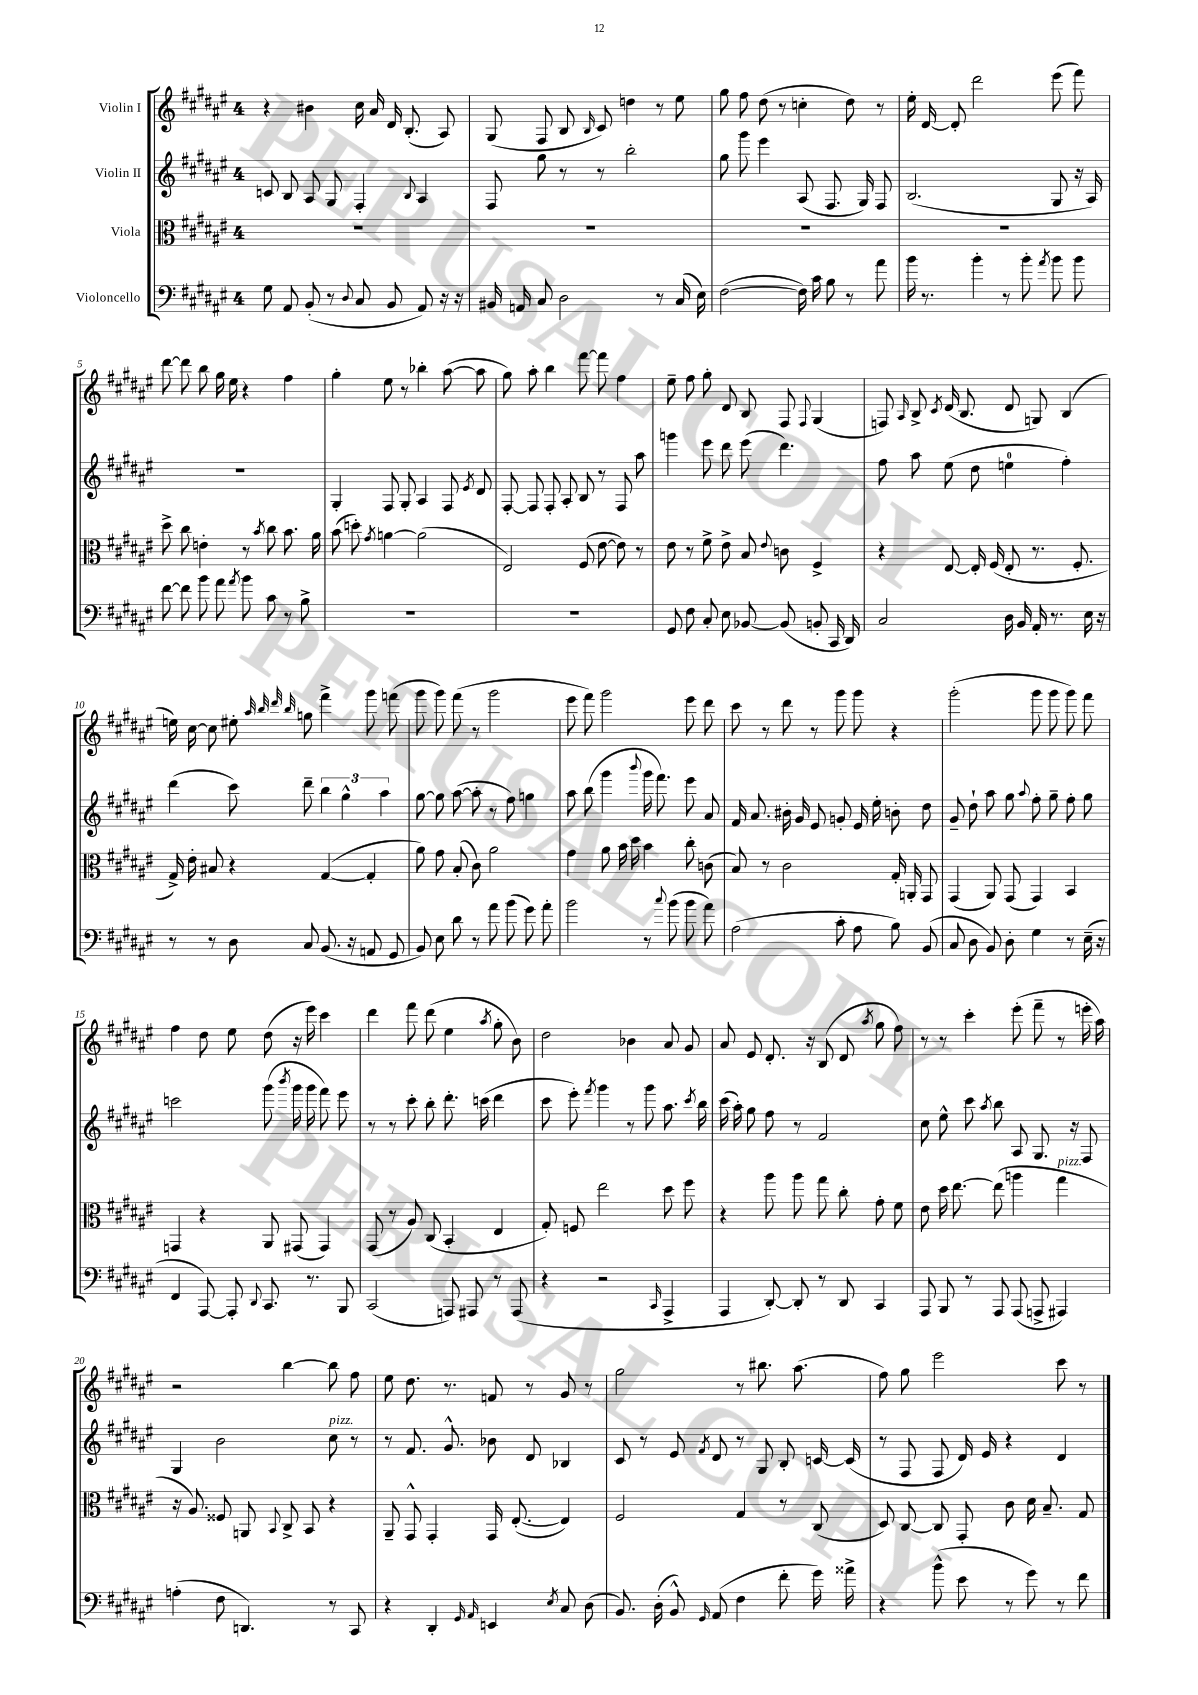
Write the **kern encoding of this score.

**kern	**kern	**kern	**kern
*part4	*part3	*part2	*part1
*staff4	*staff3	*staff2	*staff1
*I"Violoncello	*I"Viola	*I"Violin II	*I"Violin I
*clefF4	*clefC3	*clefG2	*clefG2
*k[f#c#g#d#a#e#]	*k[f#c#g#d#a#e#]	*k[f#c#g#d#a#e#]	*k[f#c#g#d#a#e#]
*M4/4	*M4/4	*M4/4	*M4/4
=1	=1	=1	=1
8G#\	1r	8cn/	4r
8AA#/	.	8B/	.
(8BB'/	.	8A#/	4b#X\
8r	.	8G#/	.
8qqD#/	.	.	.
8C#/	.	4F#'/	16cc#\
.	.	.	16a#/
8BB/	.	.	16d#/
.	.	.	(8.B'/
.	.	8qqB/	.
8AA#/)	.	4A#/	.
16r	.	.	8A#/)
16r	.	.	.
=2	=2	=2	=2
16BB#X/	1r	8F#/	(8G#/
16AAn/	.	.	.
8C#/	.	8gg#\	8F#/
2D#\	.	8r	8B/
.	.	.	16qqB/
.	.	8r	8c#/)
.	.	2bb'\	4ddn\
8r	.	.	8r
(16C#/	.	.	8ee#\
16E#\)	.	.	.
=3	=3	=3	=3
([2F#\	1r	8gg#\	8gg#\
.	.	8ggg#\	8ff#\
.	.	4eee#\	(8dd#\
.	.	.	8r
16F#\])	.	(8A#/	4ccn'\
16c#\	.	.	.
8B\	.	8.F#/	.
8r	.	.	8dd#\)
.	.	16G#/)	.
8a#\	.	8F#/	8r
=4	=4	=4	=4
16b\	1r	(2.B/	16ee#'\
8.r	.	.	[16d#/
.	.	.	8d#'/]
4b'\	.	.	2ddd#\
8r	.	.	.
8b'\	.	.	.
8qa#/	.	.	.
8b\	.	8G#/	(8eee#\
8b\	.	16r	8fff#\)
.	.	16A#/)	.
!!LO:LB:g=z
=5	=5	=5	=5
[8f#\	8dd#^\	1r	[8ddd#\
8f#\]	8cc#\	.	8ddd#\]
8b\	4en'\	.	8bb\
8a#\	.	.	16gg#\
.	.	.	16ee#\
8qa#/	.	.	.
8b\	8r	.	4r
.	8qb/	.	.
8c#\	8cc#\	.	.
8r	8.b\	.	4ff#\
8B^\	.	.	.
.	16a#\	.	.
=6	=6	=6	=6
1r	(8b\	4G#'/	4gg#'\
.	8ddn'\)	.	.
.	8qg#/	.	.
.	[4an\	8F#/	8ee#\
.	.	8G#'/	8r
.	(2a\]	4A#/	4bb-X'\
.	.	8F#/	([8aa#\
.	.	8qe#/	.
.	.	8d#/	8aa#\]
=7	=7	=7	=7
1r	2E#/)	[8F#'/	8gg#\)
.	.	8F#/]	8aa#'\
.	.	8F#'/	4bb\
.	.	8A#'/	.
.	(8F#/	8B/	[8fff#\
.	[8e#\	8r	8fff#\]
.	8e#\])	8F#/	4ff#\
.	8r	8aa#\	.
=8	=8	=8	=8
8GG#/	8e#\	4gggn\	8ee#~\
8F#\	8r	.	8ff#\
8C#'/	8f#^\	8eee#\	8gg#'\
8E#\	8e#^\	8ddd#\	8d#/
[8BB-X/	8B/	(8eee#\	8B/
.	8qqe#/	.	.
(8BB-/]	8cn\	4.ddd#\)	8F#/
.	.	.	8qqF#/
8BBn'/	4F#^/	.	(4G#/
16CC#/	.	.	.
16DD#/)	.	.	.
=9	=9	=9	=9
2C#/	4r	8ff#\	8Fn/)
.	.	.	16qqA#/
.	.	8aa#\	8B^/
.	.	.	8qc#/
.	[8E#/	(8ee#\	(16d#/
.	.	.	8.B/
.	16E#'/]	8dd#\	.
.	(16F#/	.	.
16D#\	8E#'/	4een\	8d#/
16BB/	.	.	.
16AA#'/	8.r	.	8Gn/)
8.r	.	.	.
.	.	4ff#'\)	(4B/
.	8.F#'/	.	.
16E#\	.	.	.
16r	.	.	.
!!LO:LB:g=z
=10	=10	=10	=10
8r	16G#^/)	(4ddd#\	16een\)
.	16e#'\	.	[16cc#\
8r	8B#X/	.	8cc#\]
8D#\	4r	8ccc#\)	8ee#X'\
.	.	.	32qqaa#/
.	.	.	32qqbb/
.	.	.	32qqddd#/
.	.	.	32qqbb/
8C#/	.	8ddd#~\	8ggn\
(8.BB/	([4G#/	6bb\	4fff#^\
.	.	6gg#^^\	.
16r	.	.	.
8AAn/	4G#'/]	.	8ggg#\
.	.	6aa#\	.
8GG#/	.	.	(8fffn\
=11	=11	=11	=11
8BB/)	8a#\)	[8gg#\	8ggg#\
8E#\	8g#\	8gg#\]	8ggg#\)
8d#\	(8B'/	([8aa#\	(8fff#\
8r	8c#\)	8aa#'\]	8r
8a#\	2a#\	8r	2ggg#\
(8b\	.	8ff#\)	.
8g#\)	.	4ggn\	.
8a#'\	.	.	.
=12	=12	=12	=12
2b\	4g#\	8aa#\	8eee#\
.	.	(8bb\	8fff#\)
.	8a#\	4ggg#\	2ggg#\
.	16b\	.	.
.	16dd#\	.	.
.	.	8qqbbb/	.
8r	4b\	16ggg#\	.
.	.	8.fff#\)	.
8qqcc#/	.	.	.
(8b\	.	.	.
8b\	8cc#'\	8eee#\	8eee#\
8a#\)	(8cn\	8a#/	8ddd#\
=13	=13	=13	=13
(2A#\	8B/)	16f#/	8ccc#\
.	.	8.a#/	.
.	8r	.	8r
.	2c#\	16b#X'\	8ddd#\
.	.	16g#/	.
.	.	8e#/	8r
8c#'\	.	8gn'/	8ggg#\
8A#\	.	16e#/	8ggg#\
.	.	16ee#'\	.
8B\)	16G#'/	8bn'\	4r
.	16AAn'/	.	.
(8BB/	8GG#/	8dd#\	.
=14	=14	=14	=14
8C#/	(4GG#/	8g#~/	(2ggg#'\
8D#\	.	8dd#`\	.
8BB/)	8AA#/)	8aa#\	.
8D#'\	(8GG#/	8gg#\	.
.	.	8qqaa#/	.
4G#\	4GG#/)	8ff#'\	8ggg#\
.	.	8gg#~\	8ggg#\
8r	4BB/	8ff#'\	8ggg#\)
(16E#~\	.	8gg#\	8fff#\
16r	.	.	.
!!LO:LB:g=z
=15	=15	=15	=15
4FF#/	4GGn/	2cccn\	4ff#\
[8AAA#/)	4r	.	8dd#\
8AAA#'/]	.	.	8ee#\
8qqDD#/	.	.	.
8.CC#/	8AA#/	(8ggg#\	(8dd#\
.	.	8qbbb/	.
.	(8GG#X/	16ggg#\	16r
8.r	.	16ggg#\	16eee#\)
.	4GG#/)	8fff#\)	4ccc#\
8BBB/	.	8eee#\	.
=16	=16	=16	=16
(2CC#/	(8GG#/	8r	4ddd#\
.	8r	8r	.
.	8A#/)	8ccc#'\	8fff#\
.	(8C#/	8bb'\	(8ddd#\
8AAAn/)	4BB'/	8.ddd#'\	4ee#\
8AAA#X/	.	.	.
.	.	(16cccn\	.
.	.	.	8qaa#/
8r	4E#/	4ddd#\	8gg#'\
(8AAA#/	.	.	8b\)
=17	=17	=17	=17
4r	8G#'/)	8ccc#\	2dd#\
.	8Fn/	8eee#'\)	.
.	.	8qfff#/	.
2r	2ee#\	4ggg#\	.
.	.	8r	4b-X\
.	.	8ggg#\	.
16qqCC#/	.	.	.
4AAA#^/	8dd#\	8.aa#\	8a#/
.	8ff#\	.	8g#/
.	.	8qccc#/	.
.	.	16bb\	.
=18	=18	=18	=18
4AAA#/	4r	(16ccc#\	8a#/
.	.	16aa#'\)	.
.	.	8gg#\	8e#/
[8DD#'/)	8aa#\	8ff#\	8.d#'/
8DD#'/]	8aa#\	8r	.
.	.	.	16r
8r	8gg#\	2f#/	(8B/
8DD#/	8cc#'\	.	8d#/
.	.	.	8qaa#/
4CC#/	8g#'\	.	8gg#\
.	8f#\	.	8ff#\)
=19	=19	=19	=19
8AAA#/	8e#\	8cc#\	8r
8BBB/	16dd#\	8ee#^^\	8r
.	[8.ee#\	.	.
8r	.	8ccc#\	4ccc#'\
.	.	8qaa#/	.
8AAA#/	(8ee#\]	8bb\	.
(8AAA#/	4aan\	8A#/	(8eee#'\
8AAAn^/	.	8.G#/	8fff#~\
!	!LO:TX:a:i:t=pizz.	!	!
4AAA#X/)	4gg#\	.	8r
.	.	16r	.
.	.	8F#/	16eeen'\
.	.	.	16aa#\)
!!LO:LB:g=z
=20	=20	=20	=20
(4An'\	16r	4G#/	2r
.	8.A#/)	.	.
8F#\	8F##X/	2b\	.
4.DDn/)	8AAn/	.	.
.	8qqBB/	.	.
.	8C#^/	.	[4bb\
.	8BB/	.	.
!	!	!LO:TX:a:i:t=pizz.	!
8r	4r	8cc#\	8bb\]
8CC#/	.	8r	8ff#\
=21	=21	=21	=21
4r	8AA#~/	8r	8ee#\
.	8GG#^^/	8.f#/	8.dd#\
4DD#'/	4GG#'/	.	.
.	.	8.g#^^/	8.r
16qqGG#/	.	.	.
16qqAA#/	.	.	.
4EEn/	16GG#/	8b-X\	8fn/
.	([8.E#'/	.	.
.	.	8d#/	8r
8qE#/	.	.	.
8C#/	4E#/])	4B-X/	8g#/
(8D#\	.	.	8r
=22	=22	=22	=22
8.BB/)	2F#/	8c#/	2gg#\
.	.	8r	.
(16D#'\	.	.	.
8BB^^/)	.	8e#/	.
16qqGG#/	.	8qf#/	.
(8AA#/	.	8d#/	.
4F#\	4G#/	8r	8r
.	.	8G#/	8.bb#X\
8f#'\	8r	8B'/	.
.	.	.	(8.aa#\
16g#\)	(8C#/	[16cn/	.
16a##X^\	.	(16c/]	.
=23	=23	=23	=23
4r	8D#/)	8r	8ff#\)
.	[8C#/	8F#/	8gg#\
(8b^^\	8C#/]	8F#/	2eee#\
8e#\	8GG#'/	16d#/)	.
.	.	16e#/	.
8r	8c#\	4r	.
8g#\)	16d#\	.	.
.	8.B~/	.	.
8r	.	4d#/	8ccc#\
8f#\	8G#/	.	8r
==	==	==	==
*-	*-	*-	*-
